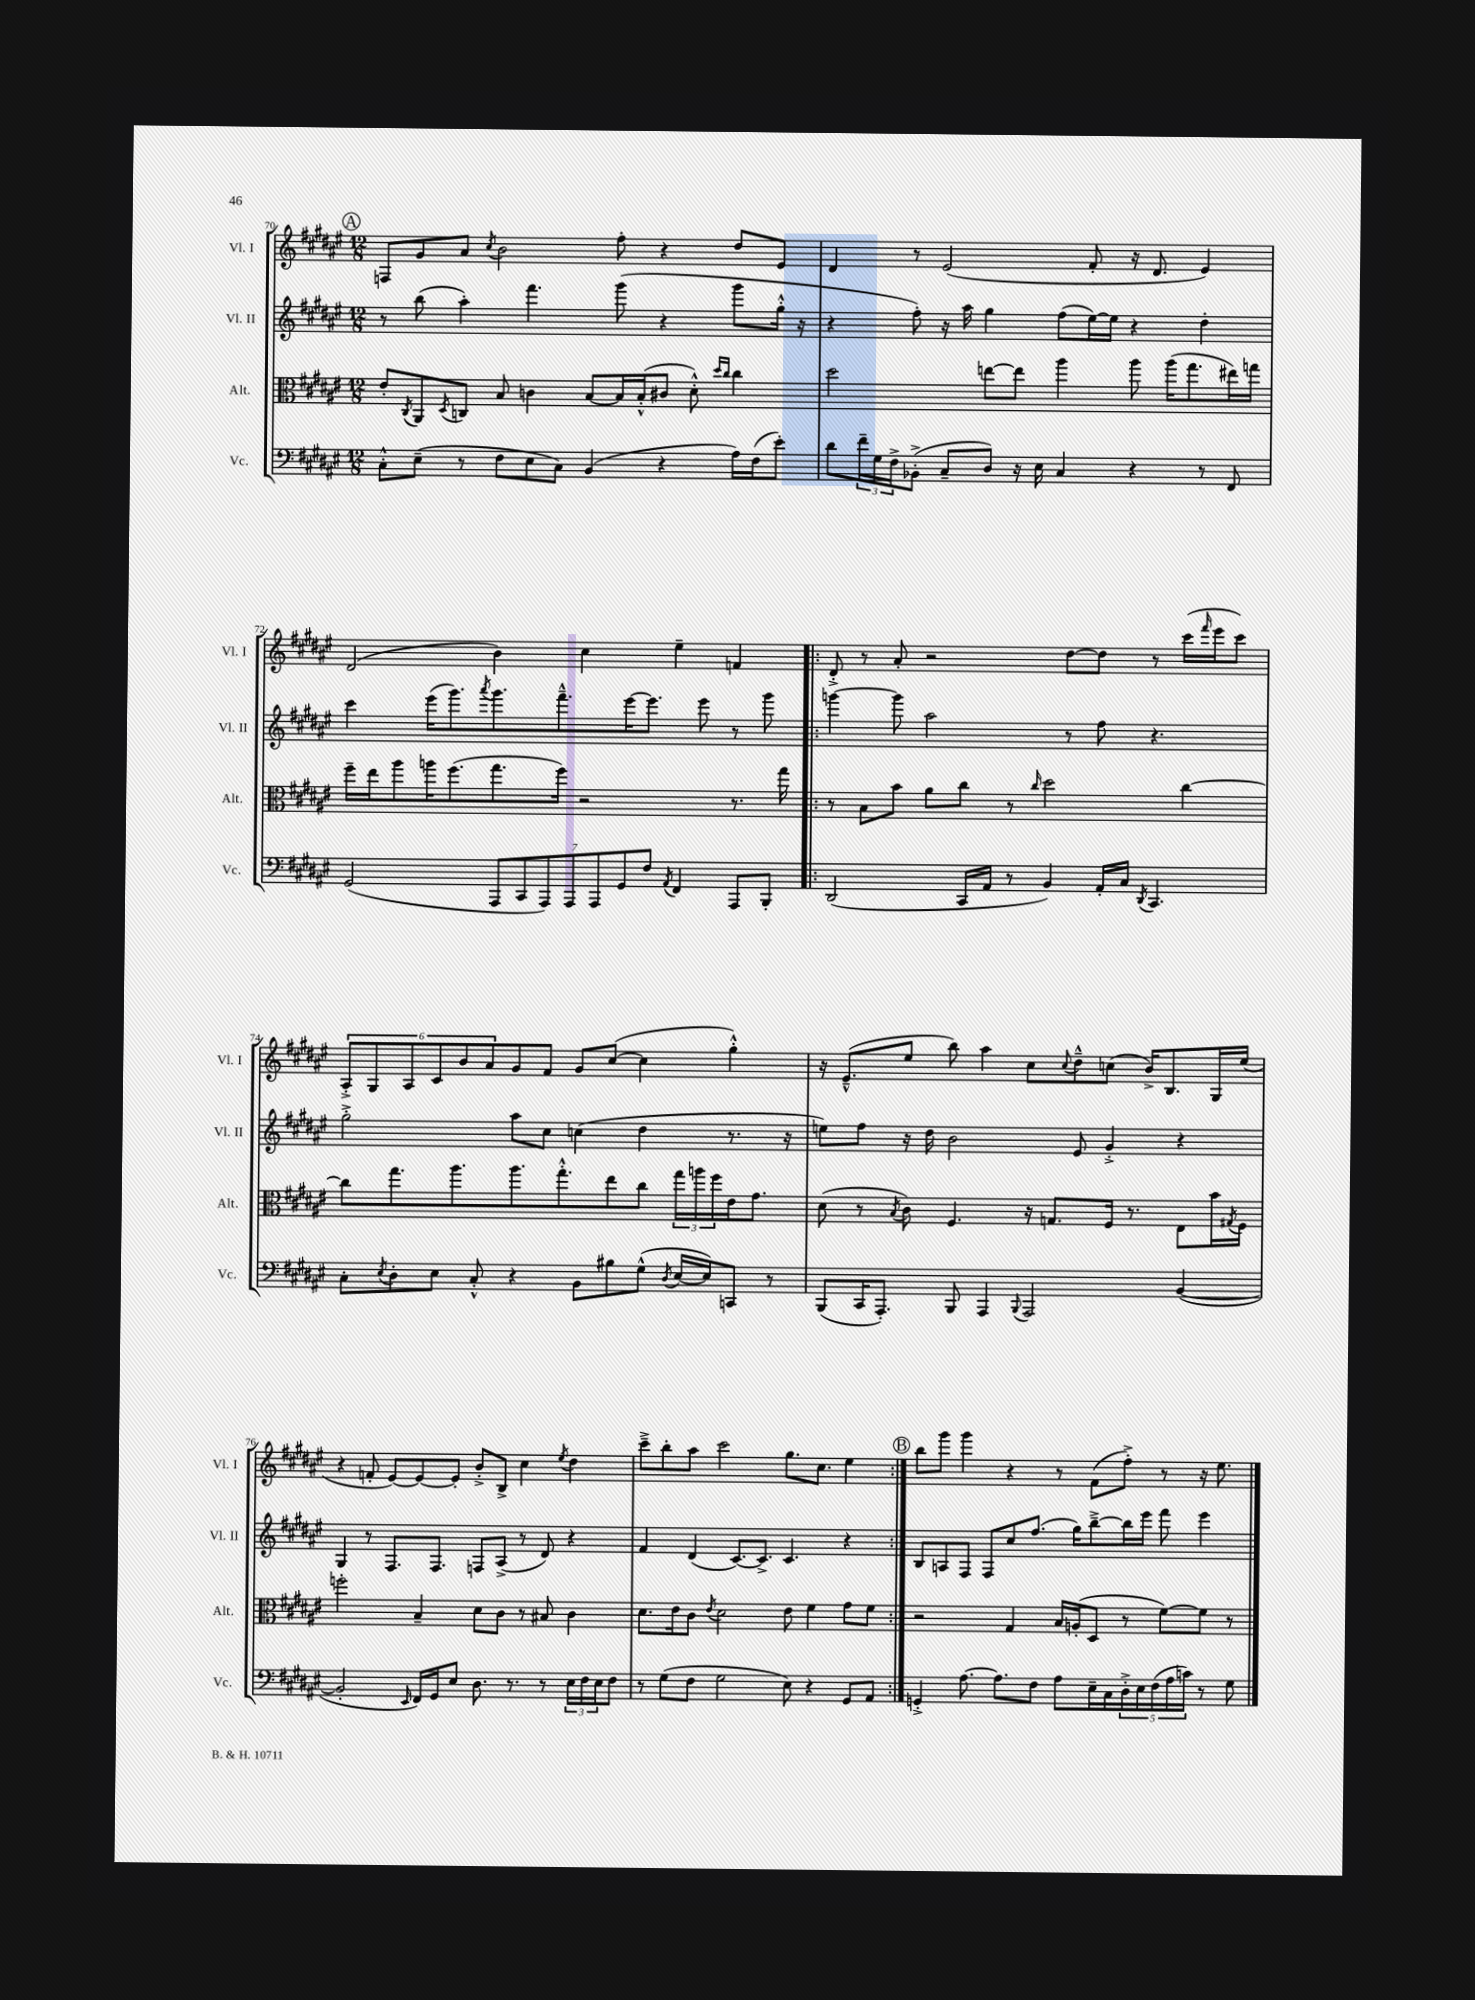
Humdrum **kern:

**kern	**kern	**kern	**kern
*staff4	*staff3	*staff2	*staff1
*clefF4	*clefC3	*clefG2	*clefG2
*k[f#c#g#d#a#e#]	*k[f#c#g#d#a#e#]	*k[f#c#g#d#a#e#]	*k[f#c#g#d#a#e#]
*M12/8	*M12/8	*M12/8	*M12/8
8C#'^^	8e#'	8r	8F
.	8qC#	.	.
(8E#~	8AA#	(8bb	8g#
.	8qD#	.	.
8r	8C	4aa#')	8a#
.	.	.	8qcc#
8F#	8B	.	2b
8E#	4c	4.fff#	.
8C#)	.	.	.
(4BB	[8B	.	.
.	16B]	(8ggg#	8ff#'
.	(16B'^^	.	.
4r	8c#	4r	4r
.	8d#'^^)	.	.
.	16qqdd#	.	.
.	16qqcc#	.	.
16A#)	4cc#	8ggg#	8dd#
(16F#	.	.	.
8e#')	.	16gg#'^^	8e#
.	.	16r	.
=	=	=	=
8d#	2dd#	4r	4d#
24f#~	.	.	.
24G#	.	.	.
24F#^	.	.	.
(8BB-'^	.	8ff#')	8r
8C#~	.	16r	(2e#
.	.	16aa#	.
8D#)	[8ee	4gg#	.
16r	8ee]	.	.
16E#	.	.	.
4C#	4aa#	(8ff#	.
.	.	[16ee#)	8f#'
.	.	16ee#]	.
4r	8aa#	4r	16r
.	.	.	8.d#
.	(16aa#	.	.
.	8.gg#	.	.
8r	.	4dd#'	4e#)
8FF#	16ee#)	.	.
.	16gg	.	.
=	=	=	=
(2GG#	16ff#~	4ccc#	(2d#
.	16ee#	.	.
.	8aa#	.	.
.	16aa	(16eee#	.
.	(8.ff#	8.ggg#)	.
.	.	8qaaa#	.
14AAA#	8.gg#	8.ggg#	4b)
14CC#	.	.	.
14AAA#)	.	.	.
.	16ff#)	8.fff#~^^	.
14AAA#	.	.	.
.	2r	.	4cc#
14AAA#	.	.	.
14GG#	.	.	.
.	.	[16eee#	.
14F#	.	.	.
.	.	8.eee#]	.
8qAA#	.	.	.
4FF#	.	.	4ee#~
.	.	8eee#	.
8AAA#	8.r	8r	4f
8BBB'	.	8ggg#	.
.	16gg#	.	.
=!|:	=!|:	=!|:	=!|:
(2DD#	8r	[4ggg	8d#'^
.	8B	.	8r
.	8b	8ggg]	8a#'
.	8a#	2aa#	2r
16CC#	8cc#	.	.
16AA#	.	.	.
8r	8r	.	.
.	16qqcc#	.	.
4BB)	2dd#	.	.
.	.	8r	[8dd#
16AA#'	.	8ff#	8dd#]
16C#	.	.	.
8qDD#	.	.	.
4.CC#	.	4.r	8r
.	[4cc#	.	(16ccc#
.	.	.	16qqfff#
.	.	.	16eee#
.	.	.	8ccc#)
=	=	=	=
8C#'	8cc#]	2gg#'^	12A#'^
.	.	.	12G#
8qE#	.	.	.
8D#'	8.gg#	.	.
.	.	.	12A#
8E#	.	.	12c#
.	8.aa#	.	.
.	.	.	12b
8C#'^^	.	.	.
.	.	.	12a#
4r	8.aa#	8aa#	8g#
.	.	8cc#	8f#
.	8.gg#'^^	.	.
8BB	.	(4cc	8g#
8B#	8ee#	.	([8cc#
(8G#^^	8cc#	4dd#	4cc#]
8qD#	.	.	.
[16E#	24gg#	.	.
.	24aa	.	.
16E#])	.	.	.
.	24ff#	.	.
8CC	16e#	8.r	4gg#'^^)
.	8.g#	.	.
8r	.	.	.
.	.	16r	.
=	=	=	=
(8BBB	(8d#	8ee)	16r
.	.	.	(8.e#~^^
16CC#	8r	8ff#	.
8.AAA#')	.	.	.
.	8qB	.	.
.	8c#)	16r	8ee#
.	.	16dd#	.
8BBB	4.F#	2b	8bb)
4AAA#	.	.	4aa#
8qqBBB	.	.	.
2AAA#	16r	.	8cc#
.	8.G	.	.
.	.	.	8qqcc#
.	.	8e#	8dd#~^^
.	16F#	4g#'^	(8cc
.	8.r	.	.
.	.	.	16b^)
.	.	.	8.B
([4BB	8E#	4r	.
.	16b	.	16G#
.	8qG#	.	.
.	16F#	.	(16ee#
=	=	=	=
2BB']	2ff'	4G#	4r
.	.	8r	8f'
.	.	8.F#	[8e#)
16qqEE#	.	.	.
16FF#)	4B~	.	8e#_
16GG#	.	8.F#	.
8E#	.	.	8e#']
8.D#	8d#	8F	8b'^
.	8c#	(8A#^	8B^
8.r	.	.	.
.	8r	8r	4cc#
8r	8B#	8d#)	.
.	.	.	8qee#
24E#	4c#	4r	4dd#
24F#	.	.	.
24E#	.	.	.
8F#	.	.	.
=	=	=	=
8r	8.d#	4f#	8ccc#~^
(8G#	.	.	8bb'
.	16e#	.	.
8F#	8c#	(4d#	8aa#
.	8qe#	.	.
2G#	2d#	.	2ccc#
.	.	[8.c#)	.
.	.	8.c#^]	.
8E#)	8e#	4.c#	8.gg#
4r	4f#	.	.
.	.	.	8.cc#
8GG#	8g#	4r	4ee#
8AA#	8f#	.	.
=:|!	=:|!	=:|!	=:|!
4GG'^	2r	8B	8bb
.	.	8A	8ggg#
[8.A#	.	8F#	4ggg#
.	.	8F#	.
8.A#]	.	.	.
.	4G#	8cc#	4r
8F#	.	(8.ff#	.
8A#	16B	.	8r
.	(16A'	16gg#)	.
16E#~	8D#	[8bb~^	(8f#
16C#	.	.	.
20D#'^	8r	16bb]	8ff#'^)
20E#	.	.	.
.	.	16eee#	.
(20F#	.	.	.
.	[8f#)	8fff#	8r
20A#	.	.	.
20c)	.	.	.
8r	8f#]	4eee#	16r
.	.	.	8.ee#
8G#	8r	.	.
==	==	==	==
*-	*-	*-	*-
